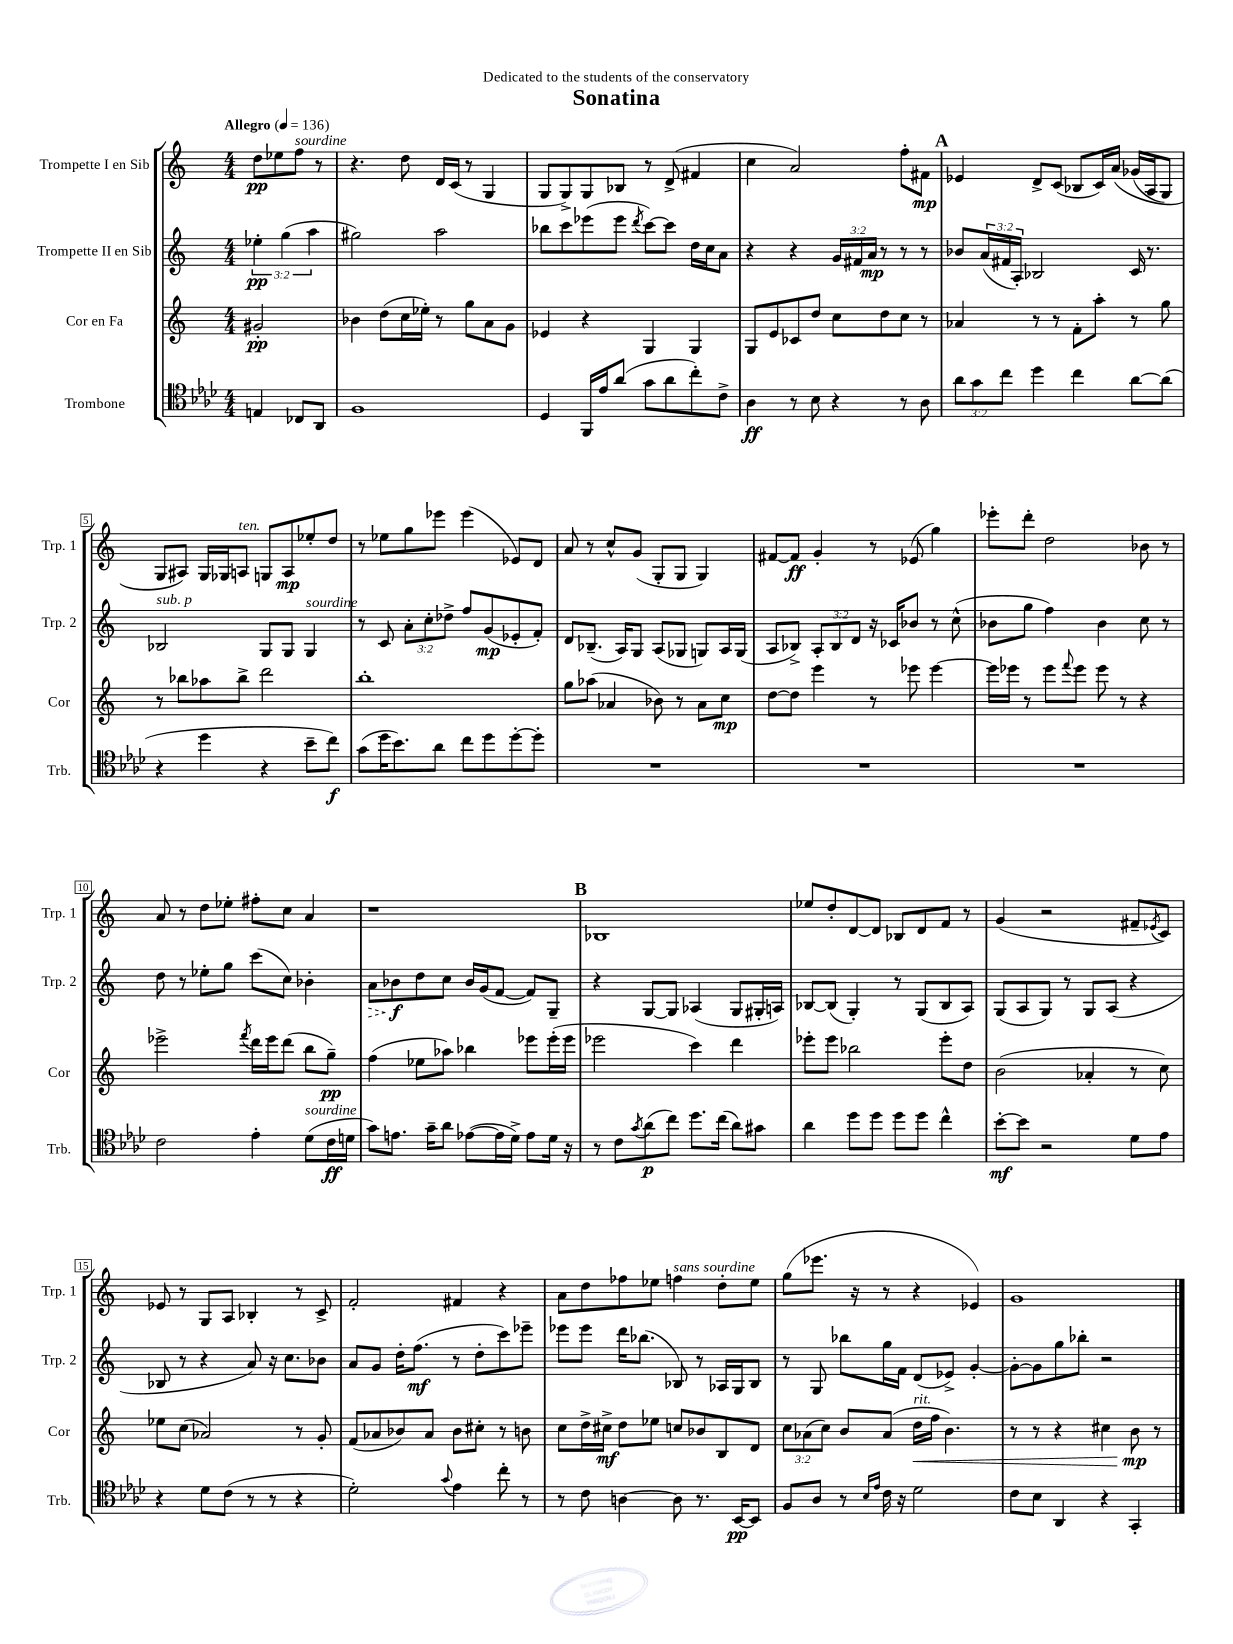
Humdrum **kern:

**kern	**kern	**kern	**kern
*staff4	*staff3	*staff2	*staff1
*clefC4	*clefG2	*clefG2	*clefG2
*k[b-e-a-d-]	*k[]	*k[]	*k[]
*M4/4	*M4/4	*M4/4	*M4/4
*MM136	*MM136	*MM136	*MM136
4E	2g#'	6ee-'	8dd
.	.	.	8ee-
.	.	(6gg	.
8C-	.	.	8ff
.	.	6aa	.
8AA-	.	.	8r
=	=	=	=
1F	4b-	2gg#)	4.r
.	(8dd	.	.
.	16cc	.	8dd
.	16ee-')	.	.
.	8r	2aa	16d
.	.	.	(16c
.	8gg	.	8r
.	8a	.	4G
.	8g	.	.
=	=	=	=
4D-	4e-	8bb-	8G
.	.	8ccc	8G^)
16FF	4r	(8eee-	8G
16e-	.	.	.
(8a-	.	8eee-	8B-
.	.	8qddd	.
8g	4G	[8ccc)	8r
8a-	.	8ccc]	(8d^
8cc')	4G	16dd	4f#
.	.	16cc	.
8c^	.	8a	.
=	=	=	=
4A-	8G	4r	4cc
.	8e	.	.
8r	8c-	4r	2a)
8B-	8dd	.	.
4r	8cc	24g	.
.	.	24f#	.
.	.	24a	.
.	8dd	8r	.
8r	8cc	8r	8ff'
8A-	8r	8r	8f#
=	=	=	=
12a-	4a-	8b-	4e-
12g	.	.	.
.	.	(24a	.
12cc	.	24f#	.
.	.	24A')	.
4dd-	8r	2B-	8d^
.	8r	.	(8c
4cc	8f'	.	8B-
.	8aa'	.	16c)
.	.	.	&(16a
[8a-	8r	16c	(16g-
.	.	8.r	16A
(8a-]	8gg	.	8G)
=	=	=	=
4r	8r	2B-	8G
.	8bb-	.	8A#&)
4dd-	8aa-	.	16G
.	.	.	16G-
.	8bb-^	.	8A
4r	2ddd	8G	8G
.	.	8G	8A
8b-~	.	4G	8ee-'
8cc)	.	.	8dd
=	=	=	=
(8g	1bb'	8r	8r
16dd-	.	8c	8ee-
8.b-)	.	.	.
.	.	12a'	8gg
.	.	12cc'	.
8a-	.	.	8eee-
.	.	12dd-^	.
8cc	.	8ff	(4eee-
8dd-	.	(8g	.
[8dd-'	.	8e-'	8e-)
8dd-']	.	8f')	8d
=	=	=	=
1r	8gg	8d	8a
.	(8aa-	(8.B-~	8r
.	4a-	.	8cc^^
.	.	16A)	.
.	.	8G	(8g
.	8b-)	(8A	8G'
.	8r	8G-	8G
.	8a-	8G)	4G)
.	8cc	16A	.
.	.	(16G	.
=	=	=	=
1r	[8dd	8A	[8f#
.	8dd]	8B-^)	8f#]
.	4eee	12A'	4g'
.	.	12B-	.
.	.	12d	.
.	8r	16r	8r
.	.	16c-	.
.	8eee-	8b-	(8e-
.	[4eee-	8r	4gg)
.	.	(8cc^^	.
=	=	=	=
1r	16eee-]	8b-	8eee-'
.	16eee-	.	.
.	8r	8gg	8ddd'
.	8eee-	4ff)	2dd
.	8qqfff	.	.
.	8eee-	.	.
.	8eee-	4b-	.
.	8r	.	.
.	4r	8cc	8b-
.	.	8r	8r
=	=	=	=
2c	2eee-^	8dd	8a
.	.	8r	8r
.	.	8ee-'	8dd
.	.	8gg	8ee-'
.	8qfff	.	.
4e-'	16ddd	(8ccc	8ff#'
.	16eee-	.	.
.	(8ddd	8cc)	8cc
(8d-	8bb	4b-'	4a
16c	8gg~)	.	.
16d	.	.	.
=	=	=	=
8g)	(4ff	8a	1r
8.e	.	8b-	.
.	8ee-	8dd	.
16g~	.	.	.
8a-	8aa-)	8cc	.
([8e-	4bb-	16b-	.
.	.	(16g	.
16e-]	.	[8f	.
16d-^)	.	.	.
8e-	8eee-	8f])	.
16d-	(16eee-'	8G~	.
16r	16eee-	.	.
=	=	=	=
8r	2eee-	4r	1B-
8c	.	.	.
8qg	.	.	.
(8a-	.	[8G	.
8cc)	.	8G]	.
8.dd-	4ccc)	(4A-	.
(16cc	.	.	.
8a-)	4ddd	8G	.
8g#	.	16G#'	.
.	.	16A)	.
=	=	=	=
4a-	8eee-'	[8B-	8ee-
.	8eee-	(8B-]	8dd'
8dd-	2bb-	4G')	[8d
8dd-	.	.	8d]
8dd-	.	8r	8B-
8dd-	.	(8G	8d
4cc^^	8eee-'	8B-	8f
.	8dd	8A)	8r
=	=	=	=
[8b-'	(2b	(8G	(4g
8b-]	.	8A	.
2r	.	8G)	2r
.	.	8r	.
.	4a-'	8G	.
.	.	(8A	.
8d-	8r	4r	8f#~
.	.	.	8qe-
8e-	8cc)	.	8c)
=	=	=	=
4r	8ee-	8B-	8e-
.	(8cc	8r	8r
8d-	2a-)	4r	8G
(8c	.	.	8A
8r	.	8a)	4B-'
8r	.	16r	.
.	.	8.cc	.
4r	8r	.	8r
.	8g'	8b-	8c^
=	=	=	=
2d-')	(8f	8a	2f'
.	8a-	8g	.
.	8b-)	16dd'	.
.	.	(8.ff	.
.	8a-	.	.
8qqg	.	.	.
4e-	8b-	8r	4f#
.	8cc#'	8dd'	.
8cc'	8r	8ccc)	4r
8r	8b	8eee-~	.
=	=	=	=
8r	8cc	8eee-	8a
8c	16dd^	8eee-	8dd
.	16cc#^	.	.
[4A	8dd	16ddd	8ff-
.	.	(8.bb-	.
.	8ee-	.	8ee-
8A]	8cc	8B-)	4ff
8.r	8b-	8r	.
.	8B	16A-	8dd'
[16BB-	.	16G	.
8BB-]	8d	8B-	8ee-
=	=	=	=
8F	12cc	8r	(8gg
.	(12a-	.	.
8A-	.	8G	8.eee-
.	12cc)	.	.
8r	8b	8bb-	.
.	.	.	16r
16qqB-	.	.	.
16qqe-	.	.	.
16c	(8a-	16gg	8r
16r	.	16f	.
2d-	16dd	(8d	4r
.	16ff	.	.
.	4.b)	8e-^)	.
.	.	[4g'	4e-)
=	=	=	=
8c	8r	8g'_	1g
8B-	8r	8g]	.
4AA-	4r	8gg	.
.	.	8bb-'	.
4r	4cc#	2r	.
4GG'	8b	.	.
.	8r	.	.
==	==	==	==
*-	*-	*-	*-
